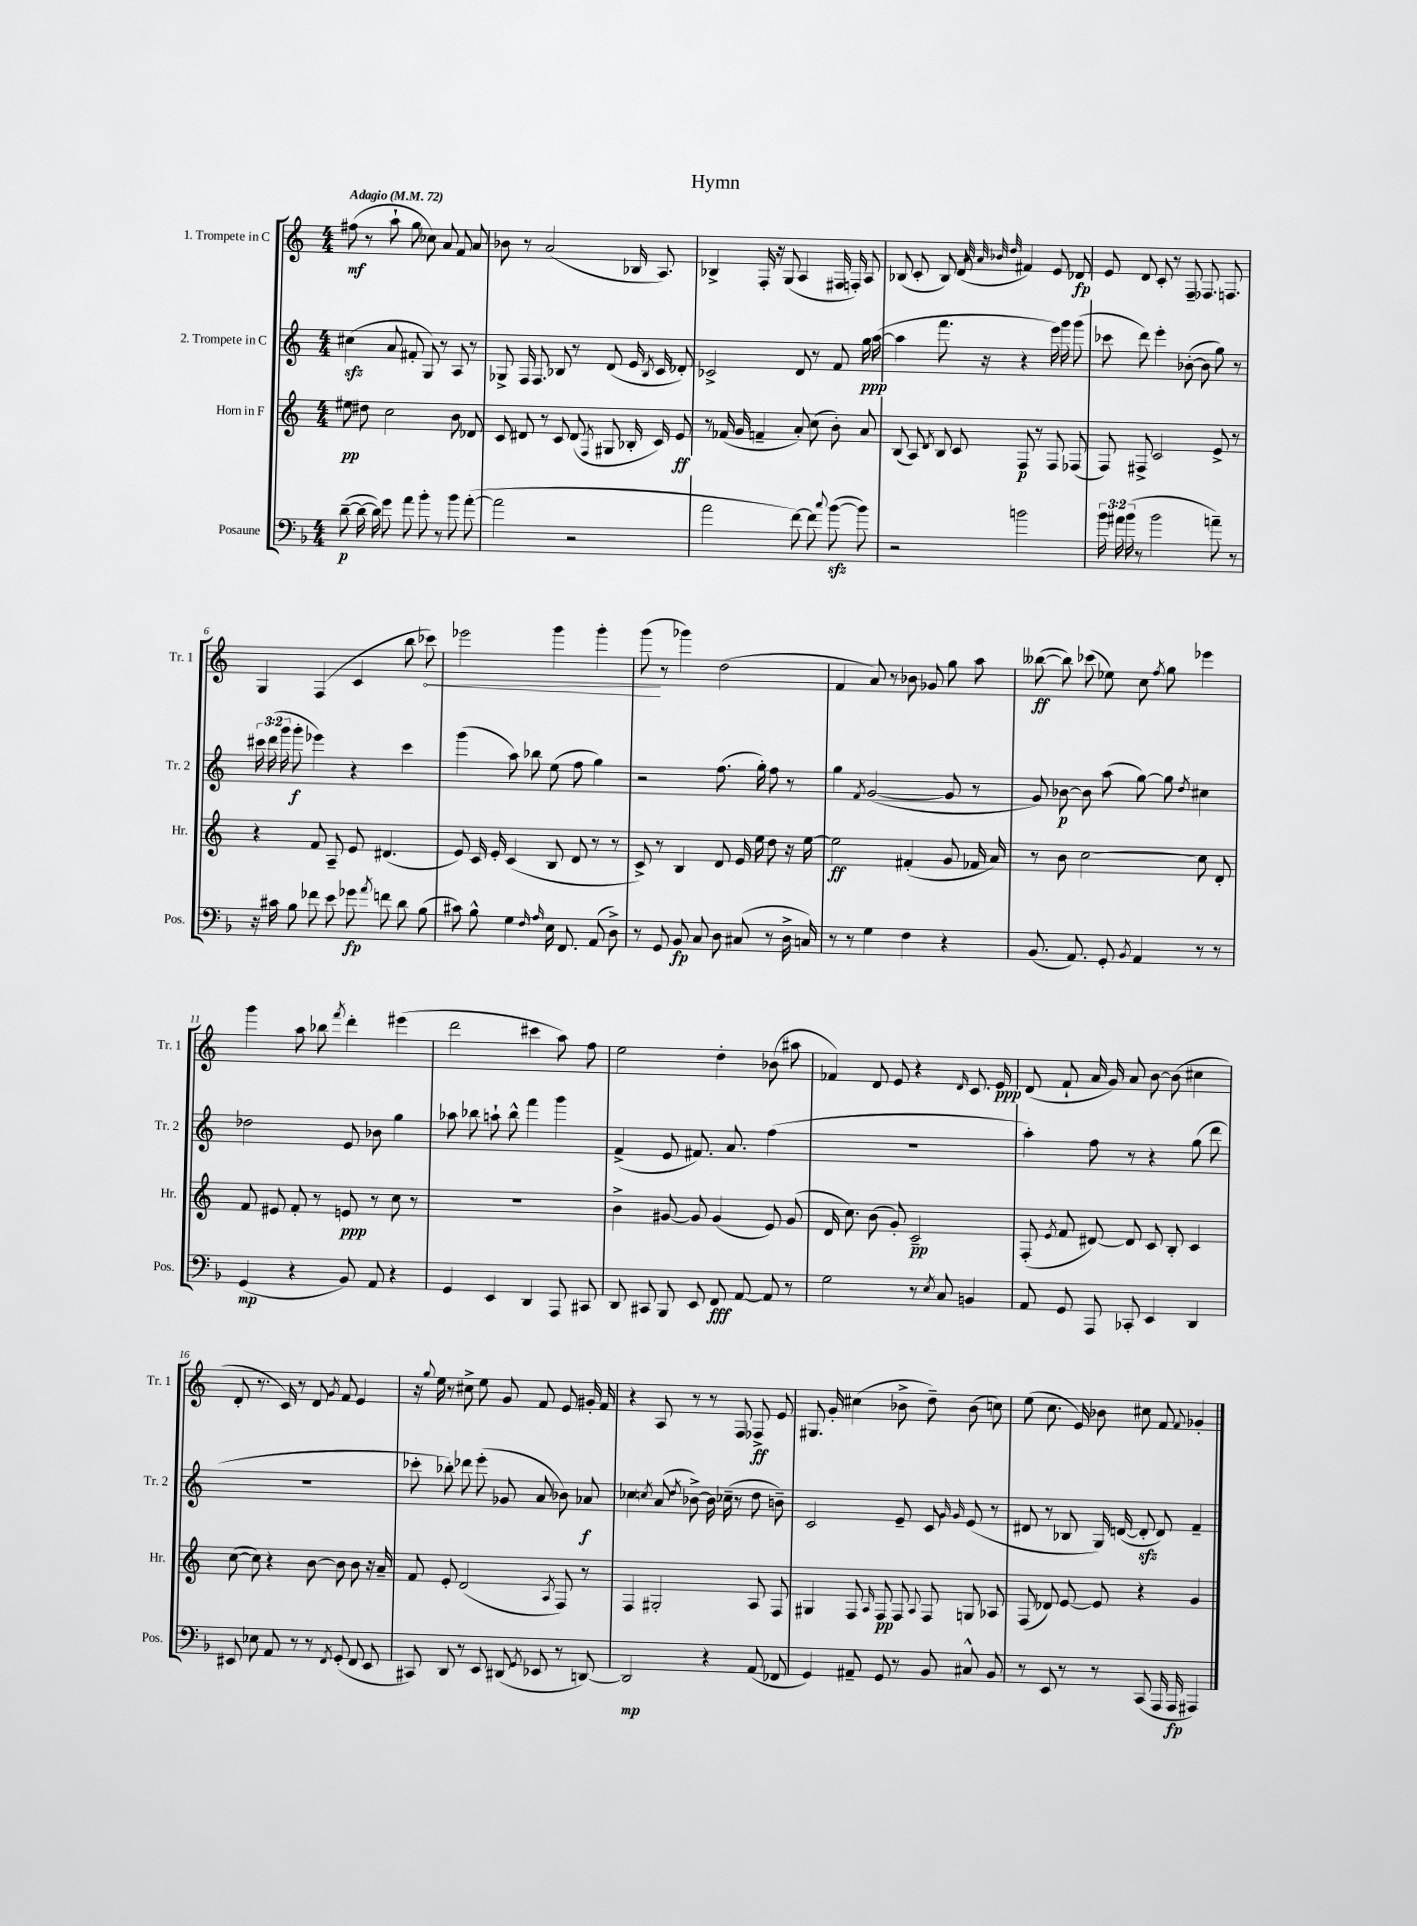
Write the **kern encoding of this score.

**kern	**dynam	**kern	**dynam	**kern	**dynam	**kern	**dynam
*part4	*part4	*part3	*part3	*part2	*part2	*part1	*part1
*staff4	*staff4	*staff3	*staff3	*staff2	*staff2	*staff1	*staff1
*I"Posaune	*	*I"Horn in F	*	*I"2. Trompete in C	*	*I"1. Trompete in C	*
*I'Pos.	*	*I'Hr.	*	*I'Tr. 2	*	*I'Tr. 1	*
*clefF4	*	*clefG2	*	*clefG2	*	*clefG2	*
*k[b-]	*	*k[]	*	*k[]	*	*k[]	*
*M4/4	*	*M4/4	*	*M4/4	*	*M4/4	*
*MM72	*	*MM72	*	*MM72	*	*MM72	*
=1	=1	=1	=1	=1	=1	=1	=1
!	!	!	!	!	!	!LO:TX:a:B:t=Adagio	!
([8d~\	p	8ee#X\	pp	(4cc#Xzz\	.	(8ff#X\	mf
16d\_	.	8dd#X\	.	.	.	8r	.
16d\])	.	.	.	.	.	.	.
8g\	.	2cc\	.	8a/	.	8aa`\	.
8a\	.	.	.	8f#X'/	.	8gg\	.
8b-'\	.	.	.	8G/)	.	8cc-X\)	.
8r	.	.	.	8r	.	8a/	.
8b-\	.	8b\	.	8A/	.	8f/	.
([8a'\	.	8d-X/	.	8r	.	8a/	.
=2	=2	=2	=2	=2	=2	=2	=2
2a\]	.	8c/	.	8G-X^/	.	8b-X\	.
.	.	8d#X/	.	16F/	.	8r	.
.	.	.	.	8.F/	.	.	.
.	.	8r	.	.	.	(2a/	.
.	.	8c/	.	8B-X/	.	.	.
2r	.	(8d#/	.	8r	.	.	.
.	.	8qF/	.	.	.	.	.
.	.	8G#X/	.	(8d/	.	.	.
.	.	16B-X'/	.	16e/	.	16B-X/	.
.	.	.	.	8qB-/	.	.	.
.	.	16c/)	.	16c/	.	8.A/)	.
.	.	8e/	ff	8d-X'/)	.	.	.
=3	=3	=3	=3	=3	=3	=3	=3
2a\	.	8r	.	2c-X^/	.	4B-X^/	.
.	.	(16f-X/	.	.	.	.	.
.	.	16g/	.	.	.	.	.
.	.	4fn~/	.	.	.	16F'/	.
.	.	.	.	.	.	16r	.
.	.	.	.	.	.	(8G/	.
[8f\)	.	8a'/)	.	8d/	.	4A/	.
8f\]	.	(8cc\	.	8r	.	.	.
8qqcc/	.	.	.	.	.	.	.
([8b-zz\	.	8b'\)	.	8f/	.	16F#X/	.
.	.	.	.	.	.	16Fn'/)	.
8b-\])	.	8a/	.	16gg\	ppp	8A/	.
.	.	.	.	([16aa\	.	.	.
=4	=4	=4	=4	=4	=4	=4	=4
2r	.	(8B/	.	4aa\]	.	(8B-X/	.
.	.	8A/)	.	.	.	8c'/	.
.	.	8qd/	.	.	.	.	.
.	.	8B/	.	8.fff\	.	8B-/)	.
.	.	8c/	.	.	.	(8d/	.
.	.	.	.	16r	.	.	.
.	.	.	.	.	.	32qqa/	.
.	.	.	.	.	.	32qqa/	.
.	.	.	.	.	.	32qqb-X/	.
.	.	.	.	.	.	32qqdd/	.
2bn\	.	8F/	p	4r	.	4f#X/)	.
.	.	8r	.	.	.	.	.
.	.	8F/	.	16eee\)	.	8e/	.
.	.	.	.	16ggg\	.	.	.
.	.	(8F-X/	.	(8ggg\	.	8d-X/	fp
=5	=5	=5	=5	=5	=5	=5	=5
24b-\	.	8F/)	.	8ccc-X\	.	8e/	.
24a#X\	.	.	.	.	.	.	.
(24b-\	.	.	.	.	.	.	.
8r	.	8F#X^/	.	8ddd\)	.	8d/	.
2b-\	.	2c/	.	4eee'\	.	8c'/	.
.	.	.	.	.	.	8r	.
.	.	.	.	([8b-X'\	.	8F~/	.
.	.	.	.	8b-\]	.	8.F-X/	.
8an~\)	.	8e^/	.	8gg\)	.	.	.
.	.	.	.	.	.	8.Fn/	.
8r	.	8r	.	8r	.	.	.
!!LO:LB:g=z
=6	=6	=6	=6	=6	=6	=6	=6
16r	.	4r	.	24ccc#X\	.	4G/	.
.	.	.	.	(24ddd\	.	.	.
16c#X\	.	.	.	.	.	.	.
.	.	.	.	24ggg\	.	.	.
8B-\	.	.	.	8ggg'\	f	.	.
8f-X\	.	8f/	.	4eee-X\)	.	(4F/	.
8e\	.	8A~/	.	.	.	.	.
8g-X\	fp	8e/	.	4r	.	4c/	.
8qa/	.	.	.	.	.	.	.
8fn\	.	(4.d#X/	.	.	.	.	.
8d\	.	.	.	4ccc#\	.	8bb\	.
!	!	!	!	!	!	!	!LO:HP:b
(8B-\	.	.	.	.	.	8ccc-X\)	<
=7	=7	=7	=7	=7	=7	=7	=7
8c#X\)	.	8e/)	.	(4ggg\	.	2eee-X\	.
8B-^^\	.	16c/	.	.	.	.	.
.	.	16e'/	.	.	.	.	.
4G\	.	(4c/	.	8aa\)	.	.	.
.	.	.	.	8bb-X\	.	.	.
16qqF/	.	.	.	.	.	.	.
16qqA/	.	.	.	.	.	.	.
16E\	.	8B/	.	(8ee\	.	4ggg\	.
8.FF/	.	.	.	.	.	.	.
.	.	8d/	.	8ff\	.	.	.
(8AA/	.	8r	.	4gg\)	.	4ggg'\	.
8D^\)	.	8r	.	.	.	.	.
=8	=8	=8	=8	=8	=8	=8	=8
8r	.	8c^/)	.	2r	.	(8ggg\	.
8GG/	.	8r	.	.	.	8r	[
8BB-/	fp	4B/	.	.	.	4ggg-X\)	.
8C/	.	.	.	.	.	.	.
8D\	.	8d/	.	(8.ff\	.	(2dd\	.
(8C#X/	.	16e/	.	.	.	.	.
.	.	16ee\	.	16gg'\)	.	.	.
8r	.	8dd\	.	8ff\	.	.	.
16D^\	.	16r	.	8r	.	.	.
16Cn/)	.	[16ee\	.	.	.	.	.
=9	=9	=9	=9	=9	=9	=9	=9
8r	.	2ee\]	ff	4gg\	.	4f/	.
8r	.	.	.	.	.	.	.
.	.	.	.	8qf/	.	.	.
4G\	.	.	.	([2g/	.	8a/)	.
.	.	.	.	.	.	8r	.
4F\	.	(4f#X'/	.	.	.	8b-X\	.
.	.	.	.	.	.	8g-X/	.
4r	.	8g/	.	8g/]	.	8gg\	.
.	.	16f-X/	.	8r	.	8aa\	.
.	.	16a/)	.	.	.	.	.
=10	=10	=10	=10	=10	=10	=10	=10
(8.BB-/	.	8r	.	8g/)	.	([8bb--X\	ff
.	.	8b\	.	[8b-X\	p	8bb--\])	.
8.AA/)	.	.	.	.	.	.	.
.	.	[2cc\	.	8b-\]	.	(8ccc-X\	.
8GG'/	.	.	.	(8aa\	.	8ee-X\)	.
8qBB-/	.	.	.	.	.	.	.
4AA/	.	.	.	[8gg\)	.	8cc\	.
.	.	.	.	.	.	8qff/	.
.	.	.	.	8gg\]	.	8gg\	.
.	.	.	.	8qdd/	.	.	.
8r	.	8cc\]	.	4cc#X\	.	4eee-X\	.
8r	.	8d'/	.	.	.	.	.
!!LO:LB:g=z
=11	=11	=11	=11	=11	=11	=11	=11
(4GG/	mp	8f/	.	2dd-X\	.	4ggg\	.
.	.	8e#X/	.	.	.	.	.
4r	.	8f'/	.	.	.	8aa\	.
.	.	8r	.	.	.	8bb-X\	.
.	.	.	.	.	.	8qfff/	.
8BB-/)	.	8en/	ppp	8e/	.	4ddd'\	.
8AA/	.	8r	.	8b-X\	.	.	.
4r	.	8cc\	.	4gg\	.	(4eee#X\	.
.	.	8r	.	.	.	.	.
=12	=12	=12	=12	=12	=12	=12	=12
4GG/	.	1r	.	8aa-X\	.	2ddd\	.
.	.	.	.	8bb-X\	.	.	.
4EE/	.	.	.	8aan`\	.	.	.
.	.	.	.	8bb-^^\	.	.	.
4DD/	.	.	.	4fff\	.	4ccc#X\	.
8AAA/	.	.	.	4ggg\	.	8aa\)	.
8CC#X/	.	.	.	.	.	8ff\	.
=13	=13	=13	=13	=13	=13	=13	=13
8DD/	.	4b^\	.	(4f^/	.	2ee\	.
8CC#X/	.	.	.	.	.	.	.
8BBB-/	.	[8g#X/	.	8e/	.	.	.
8EE/	.	8g#/]	.	8.f#X/)	.	.	.
8FF/	fff	(4g#/	.	.	.	4dd'\	.
.	.	.	.	8.a/	.	.	.
[8AA/	.	.	.	.	.	.	.
8AA/]	.	8e/)	.	(4ff\	.	(8b-X\	.
8r	.	(8g#/	.	.	.	8aa#X\	.
=14	=14	=14	=14	=14	=14	=14	=14
2G\	.	16d/	.	1r	.	4f-X/)	.
.	.	8.cc\)	.	.	.	.	.
.	.	(8b\	.	.	.	8d/	.
.	.	8g'/)	.	.	.	8e/	.
8r	.	2c~/	pp	.	.	4r	.
8qE/	.	.	.	.	.	.	.
8C/	.	.	.	.	.	.	.
.	.	.	.	.	.	16qqd/	.
4BBn/	.	.	.	.	.	8.c/	.
.	.	.	.	.	.	16e/	ppp
=15	=15	=15	=15	=15	=15	=15	=15
8AA/	.	(8F'/	.	4aa'\)	.	(8d/	.
.	.	8qe/	.	.	.	.	.
8GG/	.	8f/	.	.	.	8f`/	.
8AAA/	.	[8d#X/)	.	8ff\	.	16a/	.
.	.	.	.	.	.	16g/)	.
8CC-X'/	.	8d#/]	.	8r	.	8a/	.
4EE/	.	8c/	.	4r	.	[8b\	.
.	.	8B'/	.	.	.	(8b\]	.
4DD/	.	4c/	.	(8gg\	.	4cc#X\	.
.	.	.	.	8ddd\	.	.	.
!!LO:LB:g=z
=16	=16	=16	=16	=16	=16	=16	=16
8EE#X/	.	([8cc\	.	1r	.	8d'/	.
8E-X\	.	8cc\])	.	.	.	8.r	.
8AA/	.	4r	.	.	.	.	.
.	.	.	.	.	.	16c/)	.
8r	.	.	.	.	.	8r	.
8r	.	[8b\	.	.	.	8d/	.
8qFF/	.	.	.	.	.	8qg/	.
(8GG'/	.	8b\]	.	.	.	8f/	.
8FF/	.	8b\	.	.	.	4e/	.
8EE#/	.	16r	.	.	.	.	.
.	.	16a~/	.	.	.	.	.
=17	=17	=17	=17	=17	=17	=17	=17
8CC#X/)	.	8f/	.	8ccc-X'\	.	16r	.
.	.	.	.	.	.	8qqgg/	.
.	.	.	.	.	.	16ee\	.
8DD/	.	8e'/	.	8bb-X'\)	.	8r	.
8r	.	(2d/	.	8ddd-X\	.	8cc#X^\	.
8EE/	.	.	.	(8eee'\	.	8ee\	.
(8DD#X/	.	.	.	8g-X/	.	8g/	.
8qGG/	.	.	.	.	.	.	.
8EE-X/	.	.	.	8a/	.	8f/	.
.	.	8qA/	.	.	.	.	.
8r	.	8F/)	.	8b-X\)	.	8e/	.
[8DDn/)	.	8r	.	8a-X/	f	16g#X'/	.
.	.	.	.	.	.	16f/	.
=18	=18	=18	=18	=18	=18	=18	=18
2DD/]	mp	4F/	.	4cc-X\	.	4r	.
.	.	.	.	8qccn/	.	.	.
.	.	2G#X'/	.	(8a/	.	8A/	.
.	.	.	.	8qdd/	.	.	.
.	.	.	.	[8b-X^\)	.	8r	.
4r	.	.	.	16b-\]	.	8r	.
.	.	.	.	(16cc-X~\	.	.	.
.	.	.	.	8r	.	8F/	.
(8AA/	.	8A/	.	8dd\	.	8F-X^/	ff
8FF-X/	.	8F/	.	8bn~\)	.	8e/	.
=19	=19	=19	=19	=19	=19	=19	=19
4GG/)	.	4G#X/	.	2c/	.	8.G#X/	.
.	.	.	.	.	.	16g'/	.
8AA#X~/	.	8F/	.	.	.	(4cc#X\	.
.	.	16qqA/	.	.	.	.	.
8GG/	.	8F/	pp	.	.	.	.
8r	.	8F/	.	8e~/	.	8b-X^\	.
.	.	8qqA/	.	.	.	.	.
8BB-/	.	8F/	.	8c/	.	8dd~\)	.
.	.	.	.	16qqg/	.	.	.
.	.	.	.	16qqg/	.	.	.
8C#X^^/	.	8Gn/	.	(8e/	.	(8b-\	.
8BB-/	.	8A-X/	.	8r	.	8ccn\)	.
=20	=20	=20	=20	=20	=20	=20	=20
8r	.	(8F/	.	8d#X/	.	(8ee\	.
8EE/	.	8d-X/)	.	8r	.	8.cc\	.
8r	.	[8e/	.	8B-X/	.	.	.
.	.	.	.	.	.	16e/)	.
8r	.	8e/]	.	16G/)	.	8b-X\	.
.	.	.	.	([16dn/	.	.	.
(8CC/	.	4r	.	8dzz'/]	.	8cc#X\	.
16AAA/	.	.	.	8d/)	.	8f/	.
16AAA/	fp	.	.	.	.	.	.
.	.	.	.	.	.	8qqf/	.
4AAA#X/)	.	4g/	.	4f~/	.	4g-X'/	.
==	==	==	==	==	==	==	==
*-	*-	*-	*-	*-	*-	*-	*-
